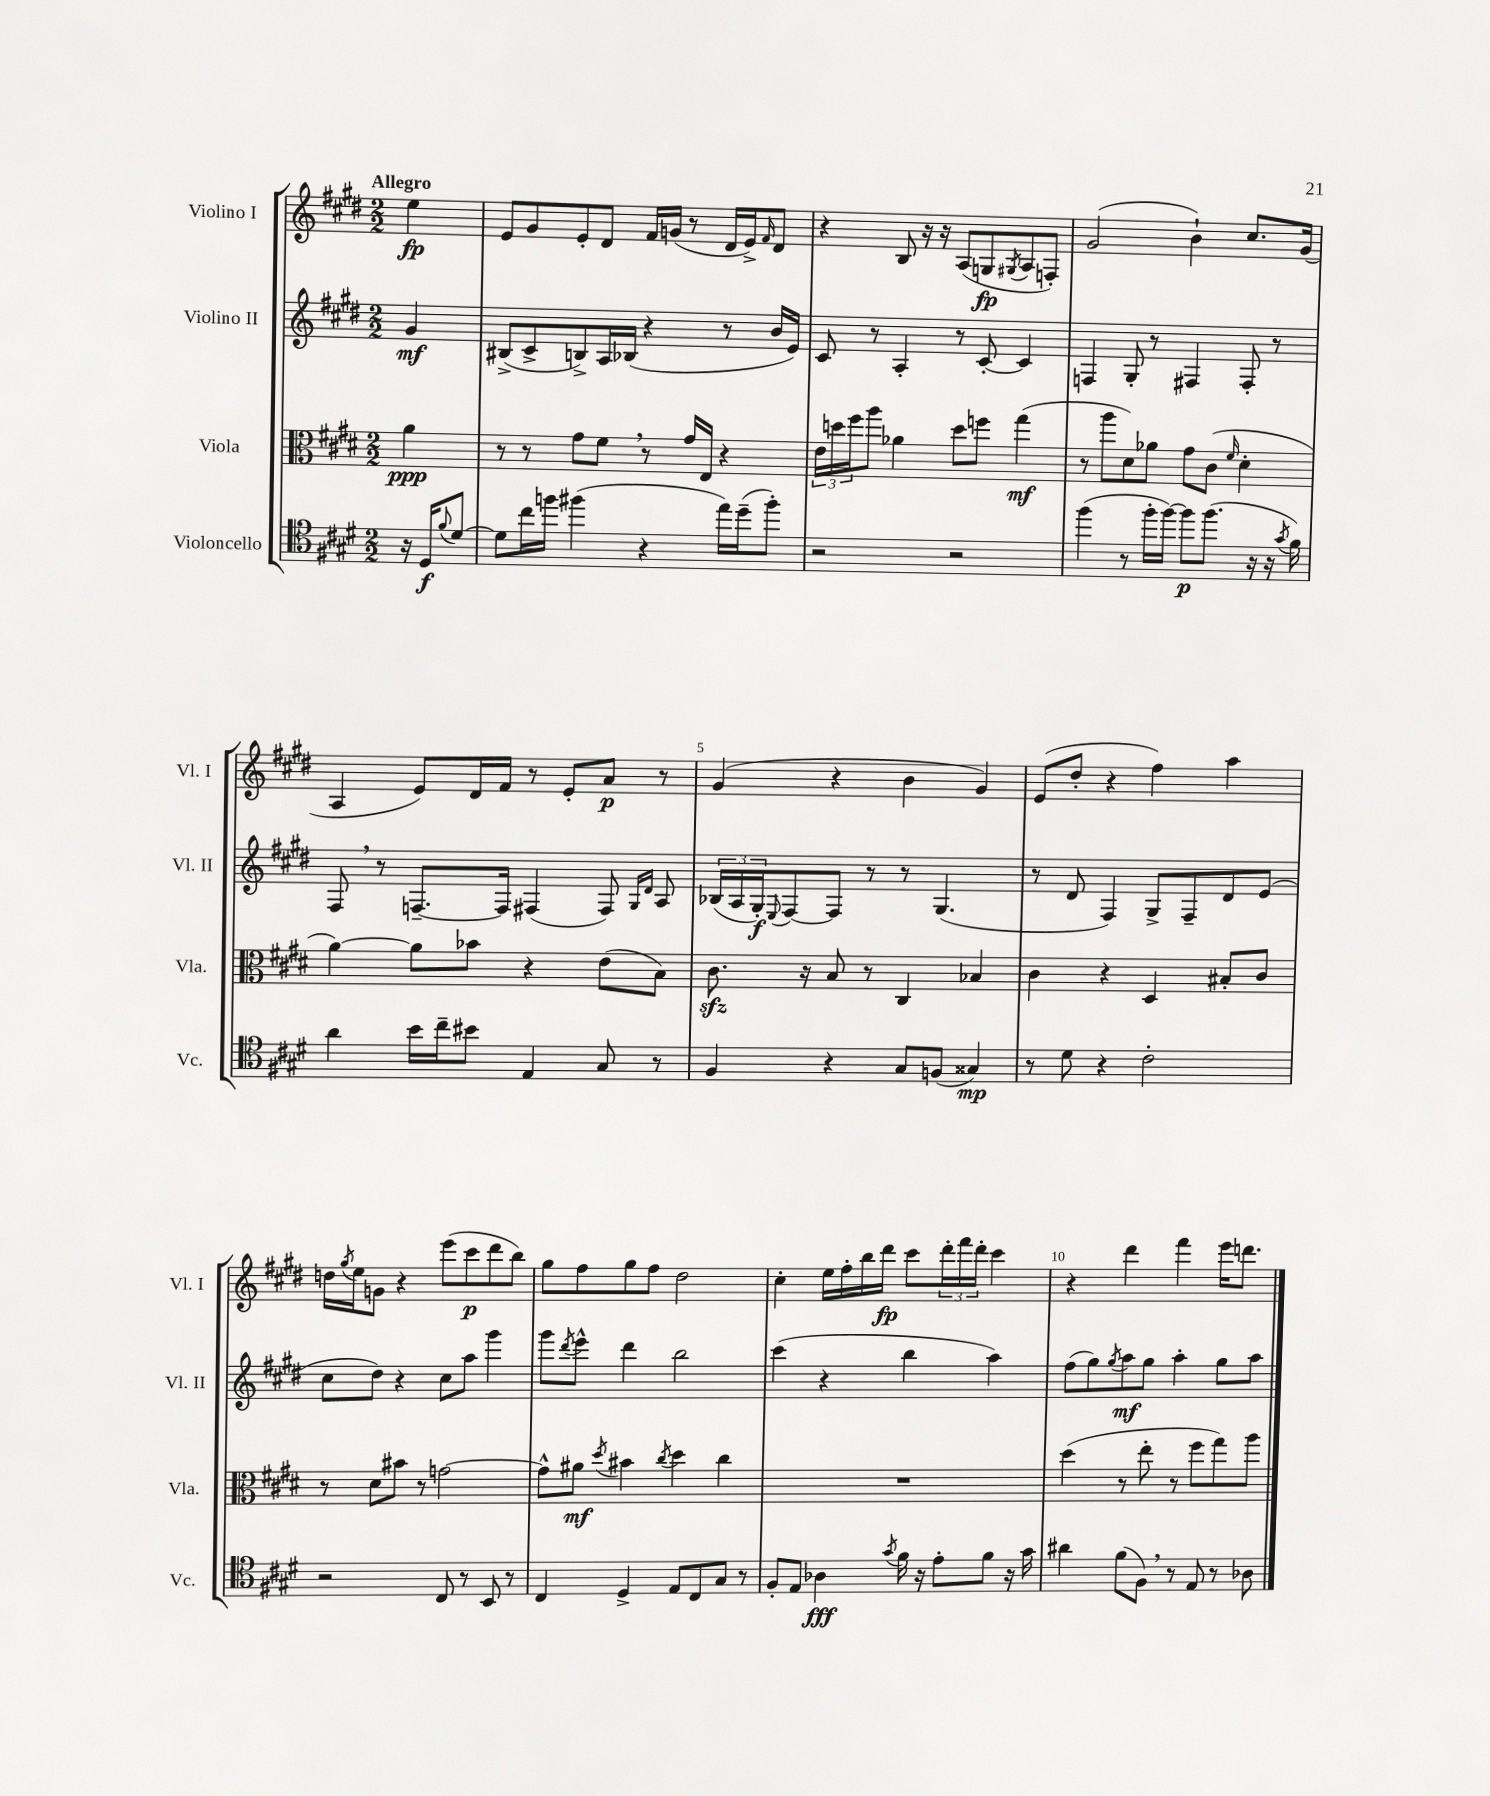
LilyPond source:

<<
\new StaffGroup <<
\new Staff = "s0" \with { instrumentName = "Violino I" shortInstrumentName = "Vl. I" } {
    \clef treble \key e \major \numericTimeSignature \time 2/2 \partial 4 \tempo "Allegro"
    e''4\fp |
    e'8 gis'8 e'8-. dis'8 fis'16 g'16( r8 dis'16 e'16->) \grace { fis'16 } dis'8 |
    r4 b8 r16 r16 a8( g8\fp \acciaccatura { gis8 } a8 f8-.) |
    gis'2( b'4-!) cis''8. gis'16( |
    a4 e'8) dis'16 fis'16 r8 e'8-. a'8\p r8 |
    gis'4( r4 b'4 gis'4) |
    e'8( dis''8-. r4 fis''4) a''4 |
    d''16 \acciaccatura { gis''8 } e''16 g'8 r4 e'''8( cis'''8\p dis'''8 b''8) |
    gis''8 fis''8 gis''8 fis''8 dis''2 |
    cis''4-. e''16 fis''16-. b''16 dis'''16\fp cis'''8 \tuplet 3/2 { dis'''16-. fis'''16 dis'''16-. } cis'''4 |
    r4 dis'''4 fis'''4 e'''16 d'''8. \bar "|." |
}
\new Staff = "s1" \with { instrumentName = "Violino II" shortInstrumentName = "Vl. II" } {
    \clef treble \key e \major \numericTimeSignature \time 2/2 \partial 4
    gis'4\mf |
    bis8->( cis'8-> b8->) a16 bes16( r4 r8 b'16 e'16) |
    cis'8 r8 a4-. r8 cis'8~-. cis'4 |
    f4 gis8-. r8 fis4 fis8-. r8 |
    fis8 \breathe r8 f8.~-- f16 fis4( fis8) \grace { gis16 dis'16 } a8 |
    \tuplet 3/2 { bes16( a16 gis16-.\f) } \appoggiatura { e8 } fis8~ fis8 r8 r8 gis4.( |
    r8 dis'8 fis4) gis8-> fis8-- dis'8 e'8( |
    cis''8 dis''8) r4 cis''8 a''8 gis'''4 |
    gis'''8 \acciaccatura { dis'''8 } e'''8-^ dis'''4 b''2 |
    cis'''4( r4 b''4 a''4) |
    fis''8( gis''8) \acciaccatura { gis''8 } a''8\mf gis''8 a''4-. gis''8 a''8 \bar "|." |
}
\new Staff = "s2" \with { instrumentName = "Viola" shortInstrumentName = "Vla." } {
    \clef alto \key e \major \numericTimeSignature \time 2/2 \partial 4
    a'4\ppp |
    r8 r8 gis'8 fis'8 \breathe r8 gis'16 e16 r4 |
    \tuplet 3/2 { e'16 d''16 fis''16 } a''8 aes'4 d''8 f''8 gis''4\mf( |
    r8 a''8 dis'8) aes'8 gis'8 cis'8( \grace { fis'16 } dis'4-. |
    a'4~) a'8 bes'8 r4 e'8( b8) |
    cis'8.\sfz r16 b8 r8 cis4 bes4 |
    cis'4 r4 dis4 bis8-. cis'8 |
    r8 dis'8 bis'8 r8 g'2~ |
    g'8-^ ais'8\mf \acciaccatura { dis''8 } bis'4 \acciaccatura { cis''8 } dis''4 cis''4 |
    R1 |
    dis''4( r8 e''8-. r8 fis''8 gis''8) a''8 \bar "|." |
}
\new Staff = "s3" \with { instrumentName = "Violoncello" shortInstrumentName = "Vc." } {
    \clef tenor \key e \major \numericTimeSignature \time 2/2 \partial 4
    r16 dis16\f \appoggiatura { fis'8 } dis'8~ |
    dis'8 cis''16 f''16 fis''4( r4 e''16) dis''16--( fis''8-.) |
    r2 r2 |
    fis''4( r8 fis''16-. fis''16~) fis''8\p fis''8.( r16 r16 \acciaccatura { gis'8 } fis'16) |
    a'4 b'16 cis''16-- bis'8 e4 gis8 r8 |
    fis4 r4 gis8 f8( gisis4\mp) |
    r8 dis'8 r4 cis'2-. |
    r2 cis8 r8 b,8 r8 |
    cis4 dis4-> e8 cis8 gis8 r8 |
    fis8-. e8 aes4\fff \acciaccatura { gis'8 } fis'16 r16 e'8-. fis'8 r16 gis'16 |
    ais'4 fis'8( fis8) \breathe r8 e8 r8 aes8 \bar "|." |
}
>>
>>
\layout { \context { \Score \override BarNumber.break-visibility = ##(#f #t #t) barNumberVisibility = #(every-nth-bar-number-visible 5) } }
